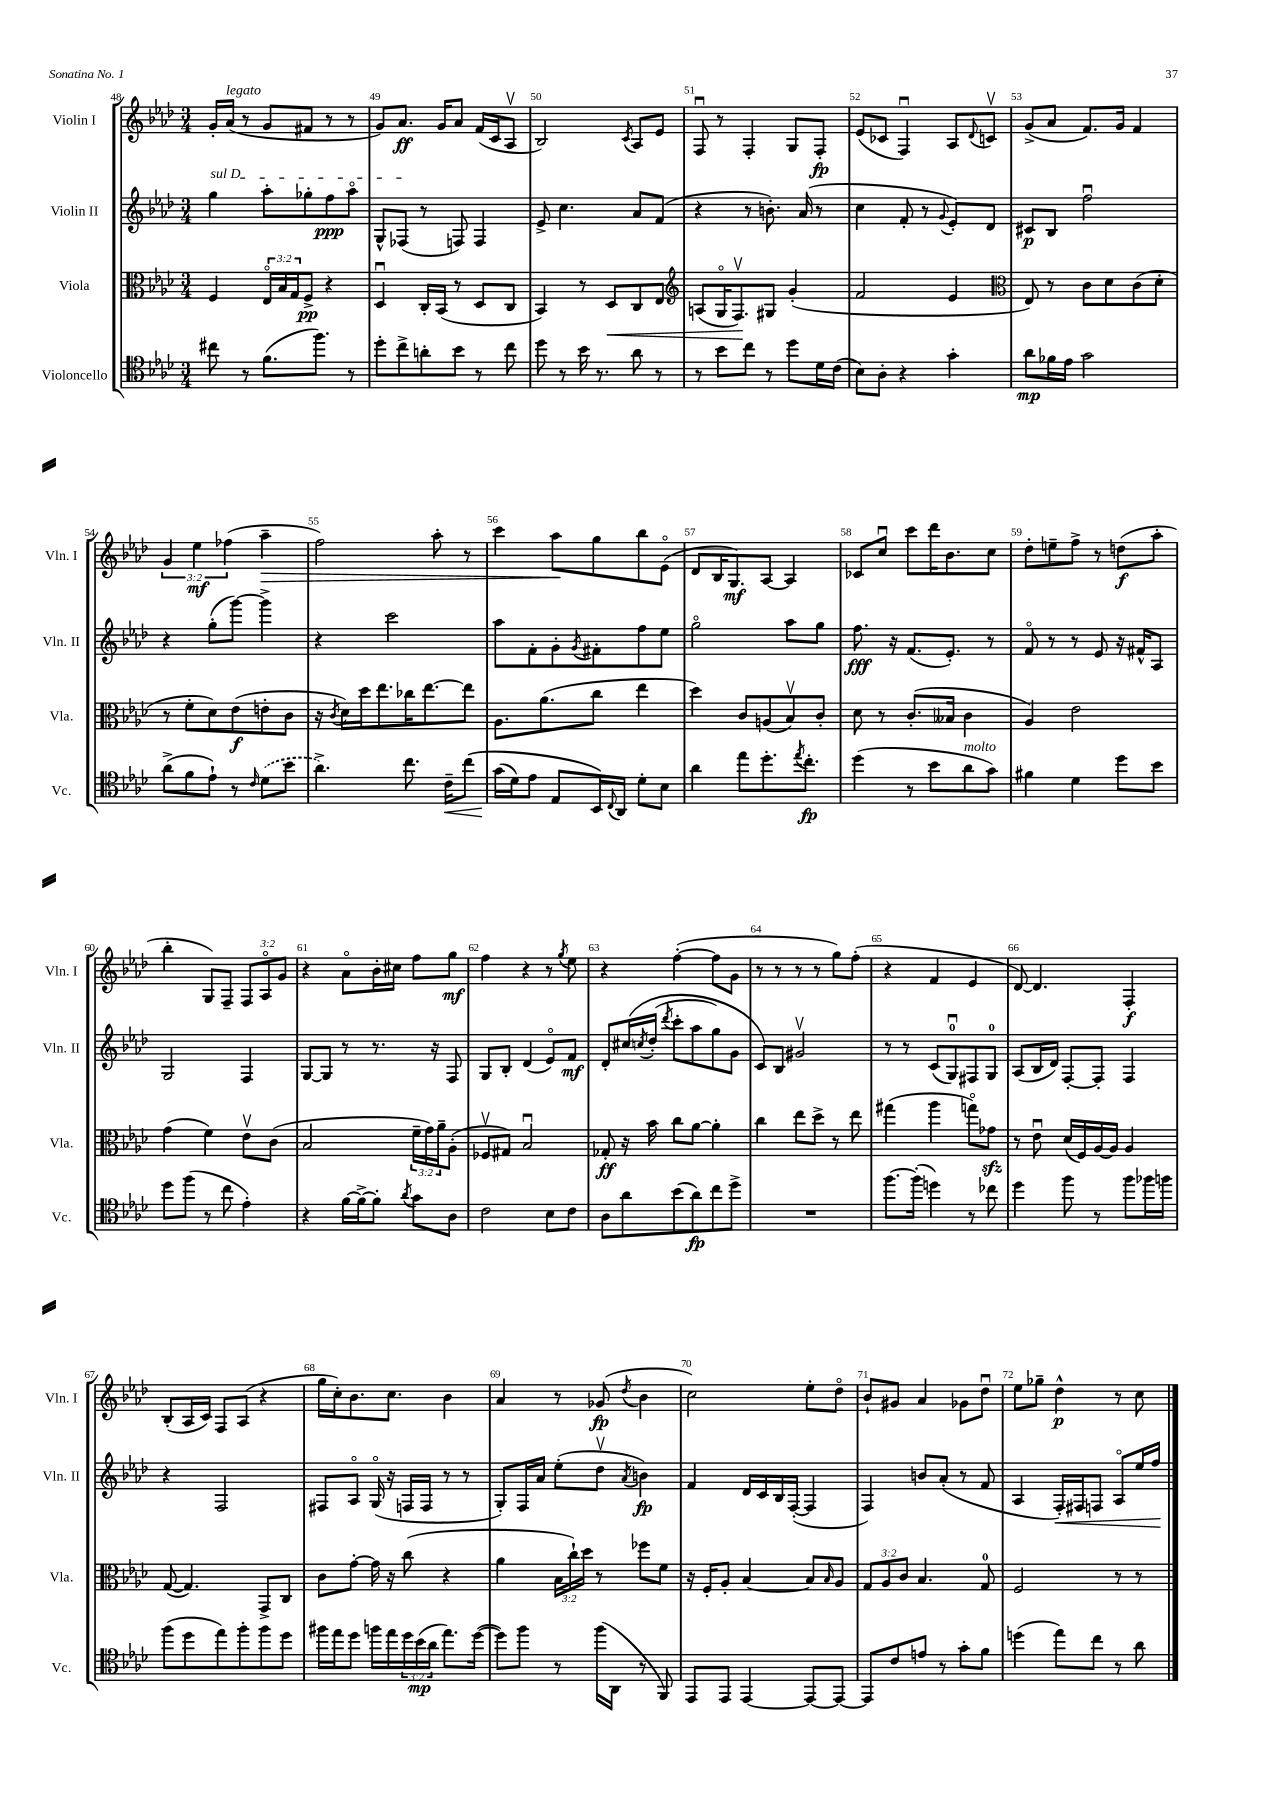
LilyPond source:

<<
\new StaffGroup <<
\new Staff = "s0" \with { instrumentName = "Violin I" shortInstrumentName = "Vln. I" } {
    \clef treble \key aes \major \numericTimeSignature \time 3/4 \override Staff.TupletNumber.text = #tuplet-number::calc-fraction-text
    g'16-. aes'16^\markup { \italic "legato" }( r8 g'8 fis'8 r8 r8 |
    g'8) aes'8.\ff g'16 aes'8 f'16( c'16 aes8\upbow |
    bes2) \acciaccatura { c'8 } aes8 ees'8 |
    f8\downbow r8 f4-. g8 f8-.\fp |
    ees'8( ces'8 f4\downbow) aes8 \appoggiatura { des'8 } c'8\upbow |
    g'8->( aes'8 f'8.) g'16 f'4 |
    \tuplet 3/2 { g'4 ees''4\mf fes''4( } aes''4--\> |
    f''2) aes''8-. r8 |
    c'''4 aes''8\! g''8 bes''8 ees'8\flageolet( |
    des'8 bes16 g8.\mf) aes8~ aes4 |
    ces'8 c''8\downbow c'''8 des'''16 bes'8. c''8 |
    des''8-. e''8-- f''8-> r8 d''8\f( aes''8-. |
    bes''4-. g8) f8-- \tuplet 3/2 { f8 aes8\flageolet g'8 } |
    r4 aes'8\flageolet bes'16-. cis''16 f''8 g''8\mf |
    f''4 r4 r8 \acciaccatura { g''8 } ees''8 |
    r4 f''4~-.( f''8 g'8 |
    r8 r8 r8 r8 g''8) f''8-.( |
    r4 f'4 ees'4 |
    des'8~) des'4. f4-.\f |
    bes8-.( aes16 c'16) f8 aes8( r4 |
    g''16 c''16-.) bes'8. c''8. bes'4 |
    aes'4 r8 ges'8\fp( \acciaccatura { des''8 } bes'4 |
    c''2) ees''8-. des''8\flageolet |
    bes'8-! gis'8 aes'4 ges'8 des''8\downbow |
    ees''8 ges''8-- des''4-^\p r8 c''8 \bar "|." |
}
\new Staff = "s1" \with { instrumentName = "Violin II" shortInstrumentName = "Vln. II" } {
    \clef treble \key aes \major \numericTimeSignature \time 3/4
    \once \override TextSpanner.bound-details.left.text = \markup { \italic "sul D" } g''4\startTextSpan aes''8-. ges''8-. f''8\ppp aes''8\flageolet |
    g8-^ fes8\stopTextSpan( r8 f8) f4 |
    ees'8-> c''4. aes'8 f'8( |
    r4 r8 b'8.-.) aes'16( r8 |
    c''4 f'8-. r8 \appoggiatura { g'8 } ees'8-.) des'8 |
    cis'8\p bes8 f''2\downbow |
    r4 g''8-.( g'''8~) g'''4-> |
    r4 c'''2 |
    aes''8 f'8-. g'8-. \acciaccatura { g'8 } fis'8-. f''8 ees''8 |
    g''2\flageolet aes''8 g''8 |
    f''8.\fff r16 f'8.( ees'8.-.) r8 |
    f'8\flageolet r8 r8 ees'8 r16 fis'16-^ aes8 |
    g2 f4 |
    g8~ g8 r8 r8. r16 f8 |
    g8 bes8-. des'4( ees'8\flageolet) f'8\mf |
    des'8-. cis''16\( \acciaccatura { c''8 } des''16-.( \acciaccatura { des'''8 } c'''8-. aes''8 g''8) g'8 |
    c'8\) bes8 gis'2\upbow |
    r8 r8 c'8( g8-0\downbow) fis8 g8-0 |
    aes8( bes16 des'16) f8~-. f8-. f4 |
    r4 f2 |
    fis8 aes8\flageolet g16\flageolet( r16 f16 f16 r8 r8 |
    g8-.) f16 aes'16 ees''8-.( des''8\upbow \acciaccatura { aes'8 } b'4\fp) |
    f'4 des'16 c'16 bes16 f16~-.( f4 |
    f4) b'8 aes'8-.( r8 f'8 |
    aes4 f16-.\<) fis16 f8 aes8\flageolet ees''16 f''16\! \bar "|." |
}
\new Staff = "s2" \with { instrumentName = "Viola" shortInstrumentName = "Vla." } {
    \clef alto \key aes \major \numericTimeSignature \time 3/4 \override Staff.TupletNumber.text = #tuplet-number::calc-fraction-text
    f4 \tuplet 3/2 { ees16\flageolet bes16 g16 } f8->\pp r4 |
    des4\downbow c16-. bes,16( r8 des8 c8 |
    bes,4) r8 des8\< c8 ees8 |
    \clef treble a8( g16\flageolet f8.\upbow\!) gis8 g'4-.( |
    f'2 ees'4 |
    \clef alto ees8) r8 c'8 des'8 c'8( des'8-. |
    r8 f'8-. des'8) ees'8\f( e'8-. c'8 |
    r16 \acciaccatura { c'8 } des'16) des''16 ees''8. ces''16 ees''8.~ ees''8 |
    aes8. aes'8.( c''8 ees''4 |
    des''4) c'8 a8( bes8\upbow) c'8-. |
    des'8 r8 c'8.-.( beses16 c'4 |
    aes4) ees'2 |
    g'4( f'4) ees'8\upbow c'8( |
    bes2 \tuplet 3/2 { f'16-- g'16) aes'16-- } aes8-.( |
    fes8\upbow gis8) bes2\downbow |
    ges8-.\ff r16 bes'16 c''8 aes'8~ aes'4-. |
    c''4 ees''8 des''8-> r8 ees''8 |
    gis''4( aes''4 g''8\flageolet) ges'8\sfz |
    r8 ees'8\downbow des'16( f16) aes16~ aes16 aes4 |
    g8~( g4.) g,8-> c8 |
    c'8 g'8~-. g'16 r16 c''8( r4 |
    aes'4 \tuplet 3/2 { bes16 c''16-!) des''16 } r8 fes''8 f'8 |
    r16 f16-. aes8-. bes4~ bes8 \grace { bes16 } aes8 |
    \tuplet 3/2 { g8 aes8 c'8 } bes4. g8-0 |
    f2 r8 r8 \bar "|." |
}
\new Staff = "s3" \with { instrumentName = "Violoncello" shortInstrumentName = "Vc." } {
    \clef tenor \key aes \major \numericTimeSignature \time 3/4 \override Staff.TupletNumber.text = #tuplet-number::calc-fraction-text
    cis''8 r8 f'8.( f''8.) r8 |
    des''8-. c''8-> a'8-. bes'8 r8 c''8 |
    des''8 r8 bes'16 r8. aes'8 r8 |
    r8 bes'8 c''8 r8 des''8 des'16 c'16( |
    bes8) aes8-. r4 g'4-. |
    aes'8\mp fes'16 ees'16 g'2 |
    aes'8->( f'8 ees'8-!) r8 \grace { c'16 } \once \slurDashed des'8( bes'8 |
    aes'4.->) c''8. c'16--\< c''8\( |
    g'16\!( des'16) ees'8 ees8 bes,16\) \appoggiatura { c8 } aes,16 des'8-. bes8 |
    aes'4 ees''8 des''8.-. \acciaccatura { ees''8 } c''8.-.\fp |
    des''4( r8 bes'8 aes'8^\markup { \italic "molto" } g'8) |
    fis'4 des'4 des''8 bes'8 |
    des''8 f''8( r8 c''8 ees'4-.) |
    r4 f'16~ f'16~-> f'8-. \acciaccatura { aes'8 } g'8 aes8 |
    c'2 bes8 c'8 |
    aes8 aes'8 bes'8( aes'8\fp) c''8 des''8-> |
    R2. |
    f''8.~ f''16-.( d''4) r8 ces''8 |
    des''4 f''8 r8 f''8 fes''16 f''16 |
    f''8( des''8 ees''8) f''8-. f''8 des''8 |
    fis''16 ees''16 des''8 f''16 ees''16 \tuplet 3/2 { des''16 bes'16\mp( aes'16 } ees''8.) des''16~( |
    des''8) f''8 r8 f''16( aes,16 r8 f,8) |
    ees,8 ees,8 ees,4~ ees,8~ ees,8~ |
    ees,8 c'8 e'8 r8 g'8-. f'8 |
    d''4( ees''8) c''8 r8 aes'8 \bar "|." |
}
>>
>>
\layout { \context { \Score currentBarNumber = #48 \override BarNumber.break-visibility = ##(#f #t #t) barNumberVisibility = #all-bar-numbers-visible } }
